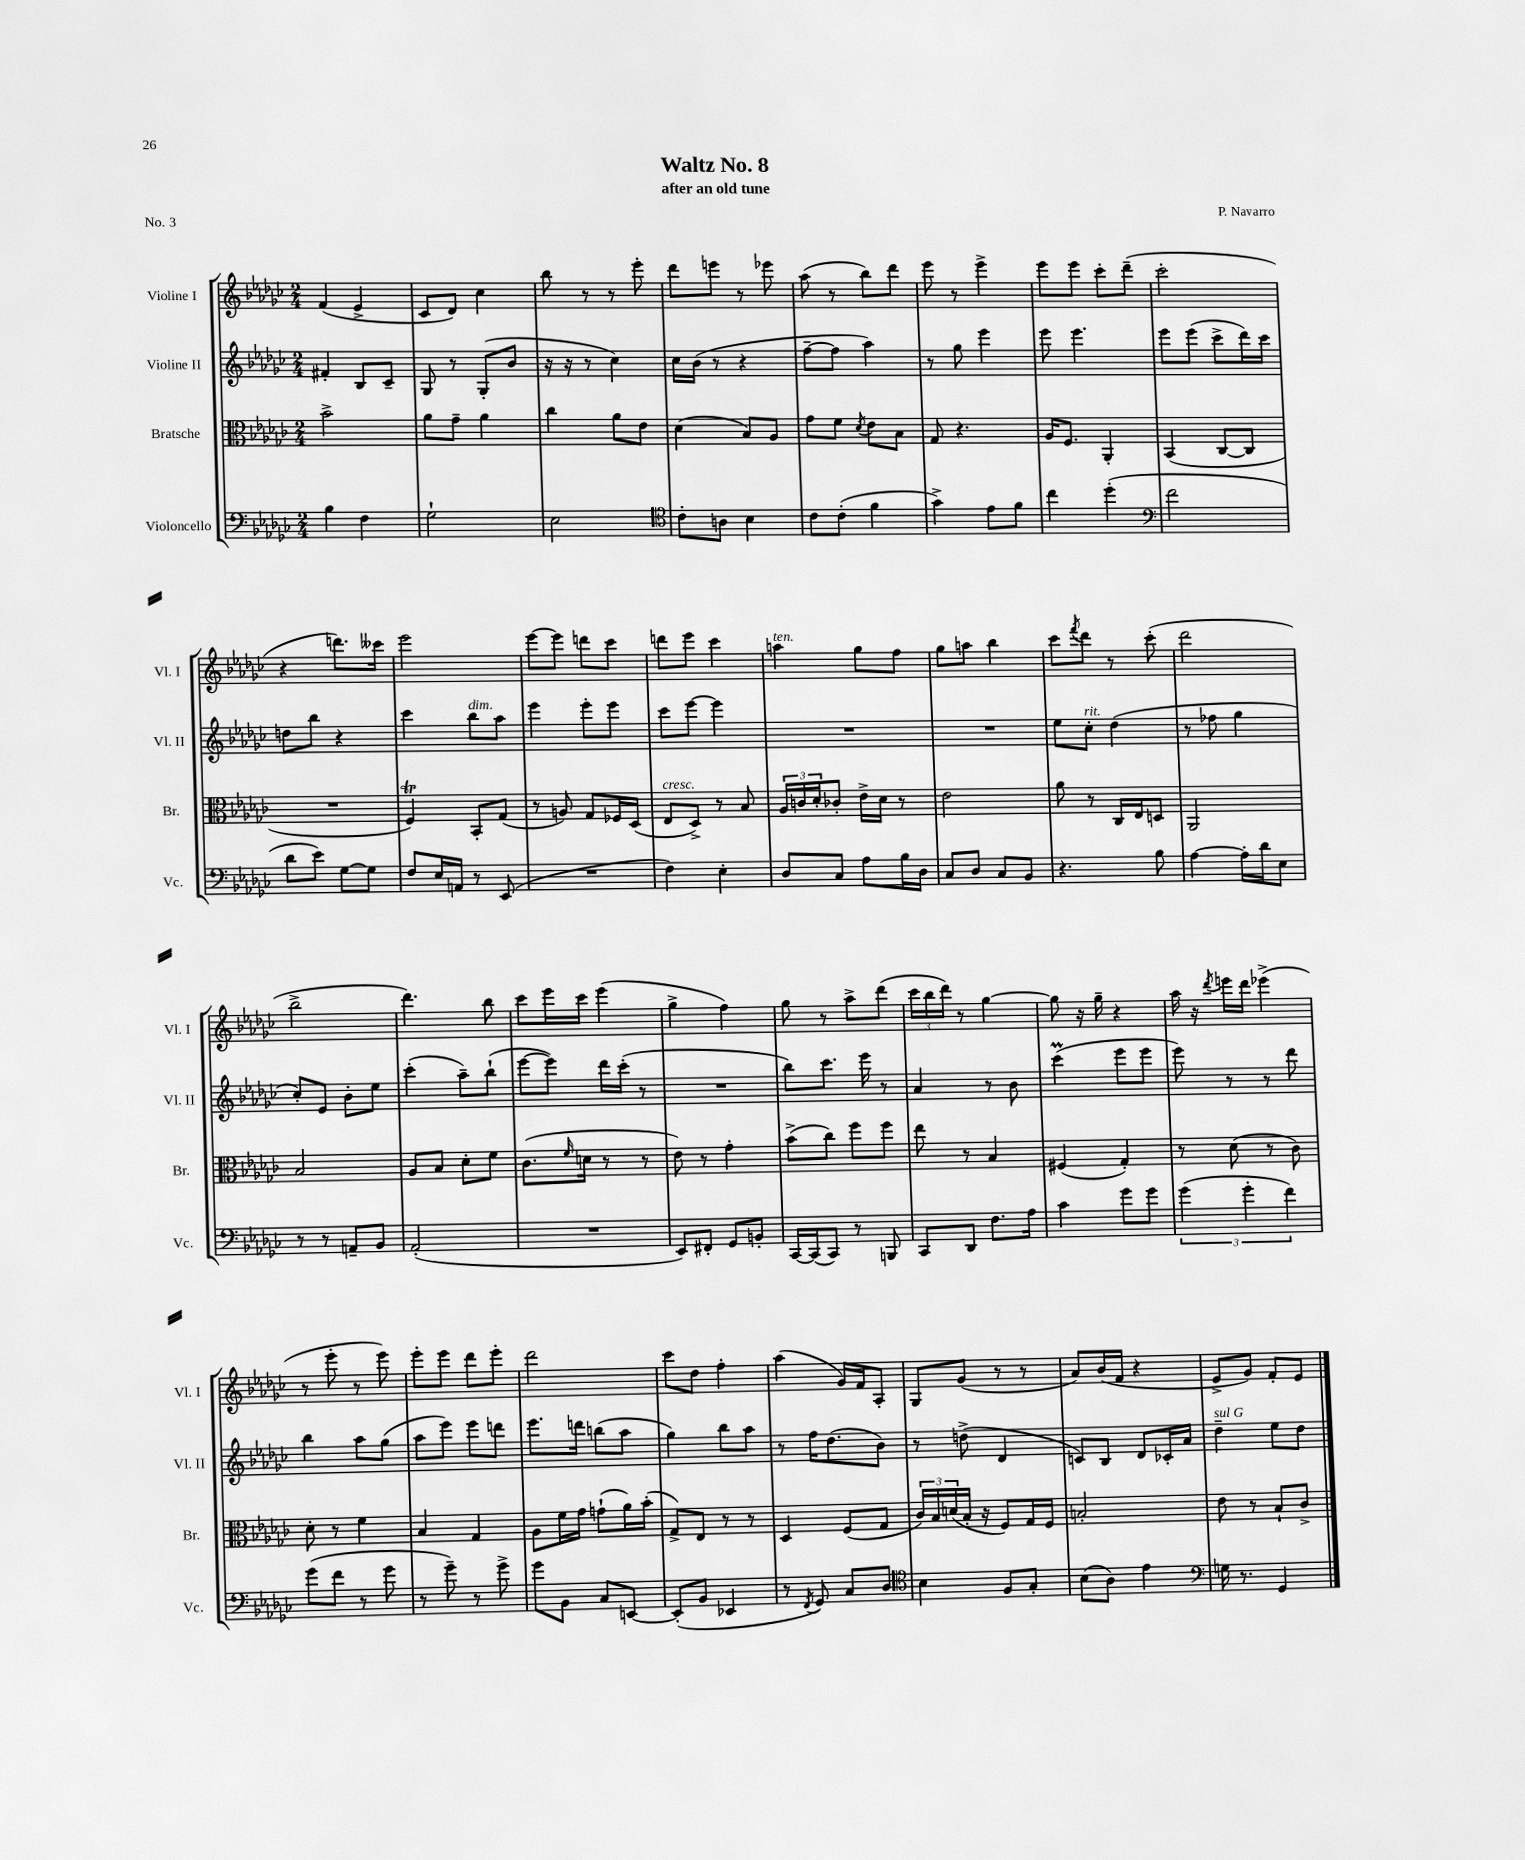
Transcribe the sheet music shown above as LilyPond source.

\header { title = "Waltz No. 8" composer = "P. Navarro" subtitle = "after an old tune" piece = "No. 3" }
<<
\new StaffGroup <<
\new Staff = "s0" \with { instrumentName = "Violine I" shortInstrumentName = "Vl. I" } {
    \clef treble \key ges \major \numericTimeSignature \time 2/4
    f'4( ees'4-> |
    ces'8 des'8) ces''4 |
    bes''8 r8 r8 ees'''8-. |
    des'''8 e'''8 r8 ees'''8 |
    aes''8( r8 bes''8) des'''8 |
    ees'''8 r8 ees'''4-> |
    ees'''8 ees'''8 ces'''8-. des'''8--( |
    ces'''2-. |
    r4 d'''8.) ceses'''16 |
    ees'''2 |
    ees'''8~ ees'''8 d'''8 ces'''8 |
    d'''8 ees'''8 ces'''4 |
    a''4^\markup { \italic "ten." } ges''8 f''8 |
    ges''8 a''8 bes''4 |
    ces'''8 \acciaccatura { f'''8 } des'''8 r8 ces'''8-.( |
    des'''2 |
    bes''2-> |
    des'''4.) bes''8 |
    ces'''8 ees'''16 ces'''16 ees'''4( |
    ges''4-> f''4) |
    ges''8 r8 aes''8-> des'''8( |
    \tuplet 3/2 { ces'''16 bes''16 des'''16) } r8 ges''4~ |
    ges''8 r16 ges''16-- r4 |
    aes''16 r16 \acciaccatura { des'''8 } e'''16 des'''16 ees'''4->( |
    r8 ees'''8-. r8 ees'''8) |
    ees'''8-. ees'''8 des'''8 ees'''8-. |
    des'''2 |
    ces'''8 des''8 f''4-. |
    aes''4( ges'16) f'16 aes8-. |
    ges8 ges'8( r8 r8 |
    aes'8) bes'16( f'16 r4 |
    ees'8-> ges'8) f'8-. ees'8 \bar "|." |
}
\new Staff = "s1" \with { instrumentName = "Violine II" shortInstrumentName = "Vl. II" } {
    \clef treble \key ges \major \numericTimeSignature \time 2/4
    fis'4-. bes8 ces'8-- |
    ges8 r8 ges8-.( bes'8 |
    r16 r16 r8 ces''4) |
    ces''16 bes'16( r8 r4 |
    f''8~-- f''8 aes''4) |
    r8 ges''8 ees'''4 |
    ees'''8 ees'''4. |
    ees'''8 ees'''8( ces'''8-> des'''16) ces'''16 |
    d''8 bes''8 r4 |
    ces'''4 bes''8^\markup { \italic "dim." } aes''8 |
    ees'''4 ees'''8-. ees'''8 |
    ces'''8 ees'''8~ ees'''4 |
    R2 |
    R2 |
    ees''8 ces''8-.^\markup { \italic "rit." } des''4( |
    r8 fes''8 ges''4 |
    ces''8-.) ees'8 bes'8-. ees''8 |
    ces'''4-.( aes''8--) bes''8-!( |
    ees'''8~ ees'''8) des'''16 ces'''16-.( r8 |
    R2 |
    bes''8) ces'''8. ees'''16 r8 |
    aes'4 r8 bes'8 |
    ces'''4\prall( ees'''8 ees'''8 |
    ees'''8) r8 r8 des'''8 |
    bes''4 aes''8 ges''8( |
    aes''8 ees'''8) ees'''8 d'''8 |
    ees'''8. d'''16 b''8( aes''8 |
    ges''4) bes''8 aes''8 |
    r8 f''16 des''8.( bes'8) |
    r8 d''8->( des'4 |
    c'8) bes8 des'8 ces'16-. aes'16 |
    des''4--^\markup { \italic "sul G" } ees''8 des''8 \bar "|." |
}
\new Staff = "s2" \with { instrumentName = "Bratsche" shortInstrumentName = "Br." } {
    \clef alto \key ges \major \numericTimeSignature \time 2/4
    bes'2-> |
    aes'8 ges'8-- aes'4 |
    ces''4 aes'8 ees'8 |
    des'4( bes8) aes8 |
    ges'8 f'8 \acciaccatura { des'8 } ees'8 bes8 |
    ges8 r4. |
    aes16 f8. aes,4-. |
    bes,4( ces8~ ces8 |
    R2 |
    f4\trill) bes,8-. ges8( |
    r8 a8) ges8 fes16 des16( |
    ees8^\markup { \italic "cresc." } des8->) r8 bes8 |
    \tuplet 3/2 { aes16 c'16 des'16-. } ces'8-. ees'16-> des'16 r8 |
    ees'2 |
    aes'8 r8 ces16 ees16 d8 |
    aes,2 |
    bes2 |
    aes8 bes8 des'8-. f'8 |
    ces'8.( \grace { f'16 } d'16 r8 r8 |
    ees'8) r8 ges'4-. |
    bes'8->( ces''8) f''8 f''8 |
    ees''8 r8 bes4 |
    fis4( ges4-.) |
    r8 des'8( r8 ces'8) |
    des'8-. r8 f'4 |
    bes4 ges4 |
    aes8 f'16 ges'16 g'8-!( aes'16) bes'16-.( |
    ges8->) ees8 r8 r8 |
    des4 f8( ges8 |
    \tuplet 3/2 { ces'16) bes16 d'16( } bes16-. r16 f8) ges16 f16 |
    b2-. |
    ees'8 r8 bes8-! ces'8-> \bar "|." |
}
\new Staff = "s3" \with { instrumentName = "Violoncello" shortInstrumentName = "Vc." } {
    \clef bass \key ges \major \numericTimeSignature \time 2/4
    bes4 f4 |
    ges2-! |
    ees2 |
    \clef tenor ces'8-. a8 bes4 |
    ces'8 ces'8-.( f'4 |
    ges'4->) ees'8 f'8 |
    ces''4 des''4-.( |
    \clef bass f'2 |
    des'8 ees'8) ges8~ ges8 |
    f8 ees16 a,16 r8 ees,8( |
    R2 |
    f4) ees4-. |
    des8 ces8 aes8 bes16 des16 |
    ces8 des8 ces8 bes,8 |
    r4. bes8 |
    aes4~ aes16-. des'16 ees8 |
    r8 r8 a,8-- bes,8 |
    aes,2-.( |
    R2 |
    ees,8) fis,8-. ges,8 b,8-. |
    ces,16~ ces,16( ces,8) r8 b,,8 |
    ces,8 des,8 f8. aes16 |
    ces'4 ges'8 ges'8 |
    \tuplet 3/2 { ges'4( ges'4-. f'4) } |
    ges'8( f'8 r8 ges'8 |
    r8 ges'8--) r8 ges'8-> |
    ges'8 bes,8 ces8 e,8~ |
    e,8-.( bes,8 ees,4 |
    r8 \acciaccatura { f,8 } ges,8) ces8 des8 |
    \clef tenor bes4 f8 ges8-. |
    bes8( aes8) ees'4 |
    \clef bass g16 r8. ges,4 \bar "|." |
}
>>
>>
\layout { \context { \Score \remove "Bar_number_engraver" } }
